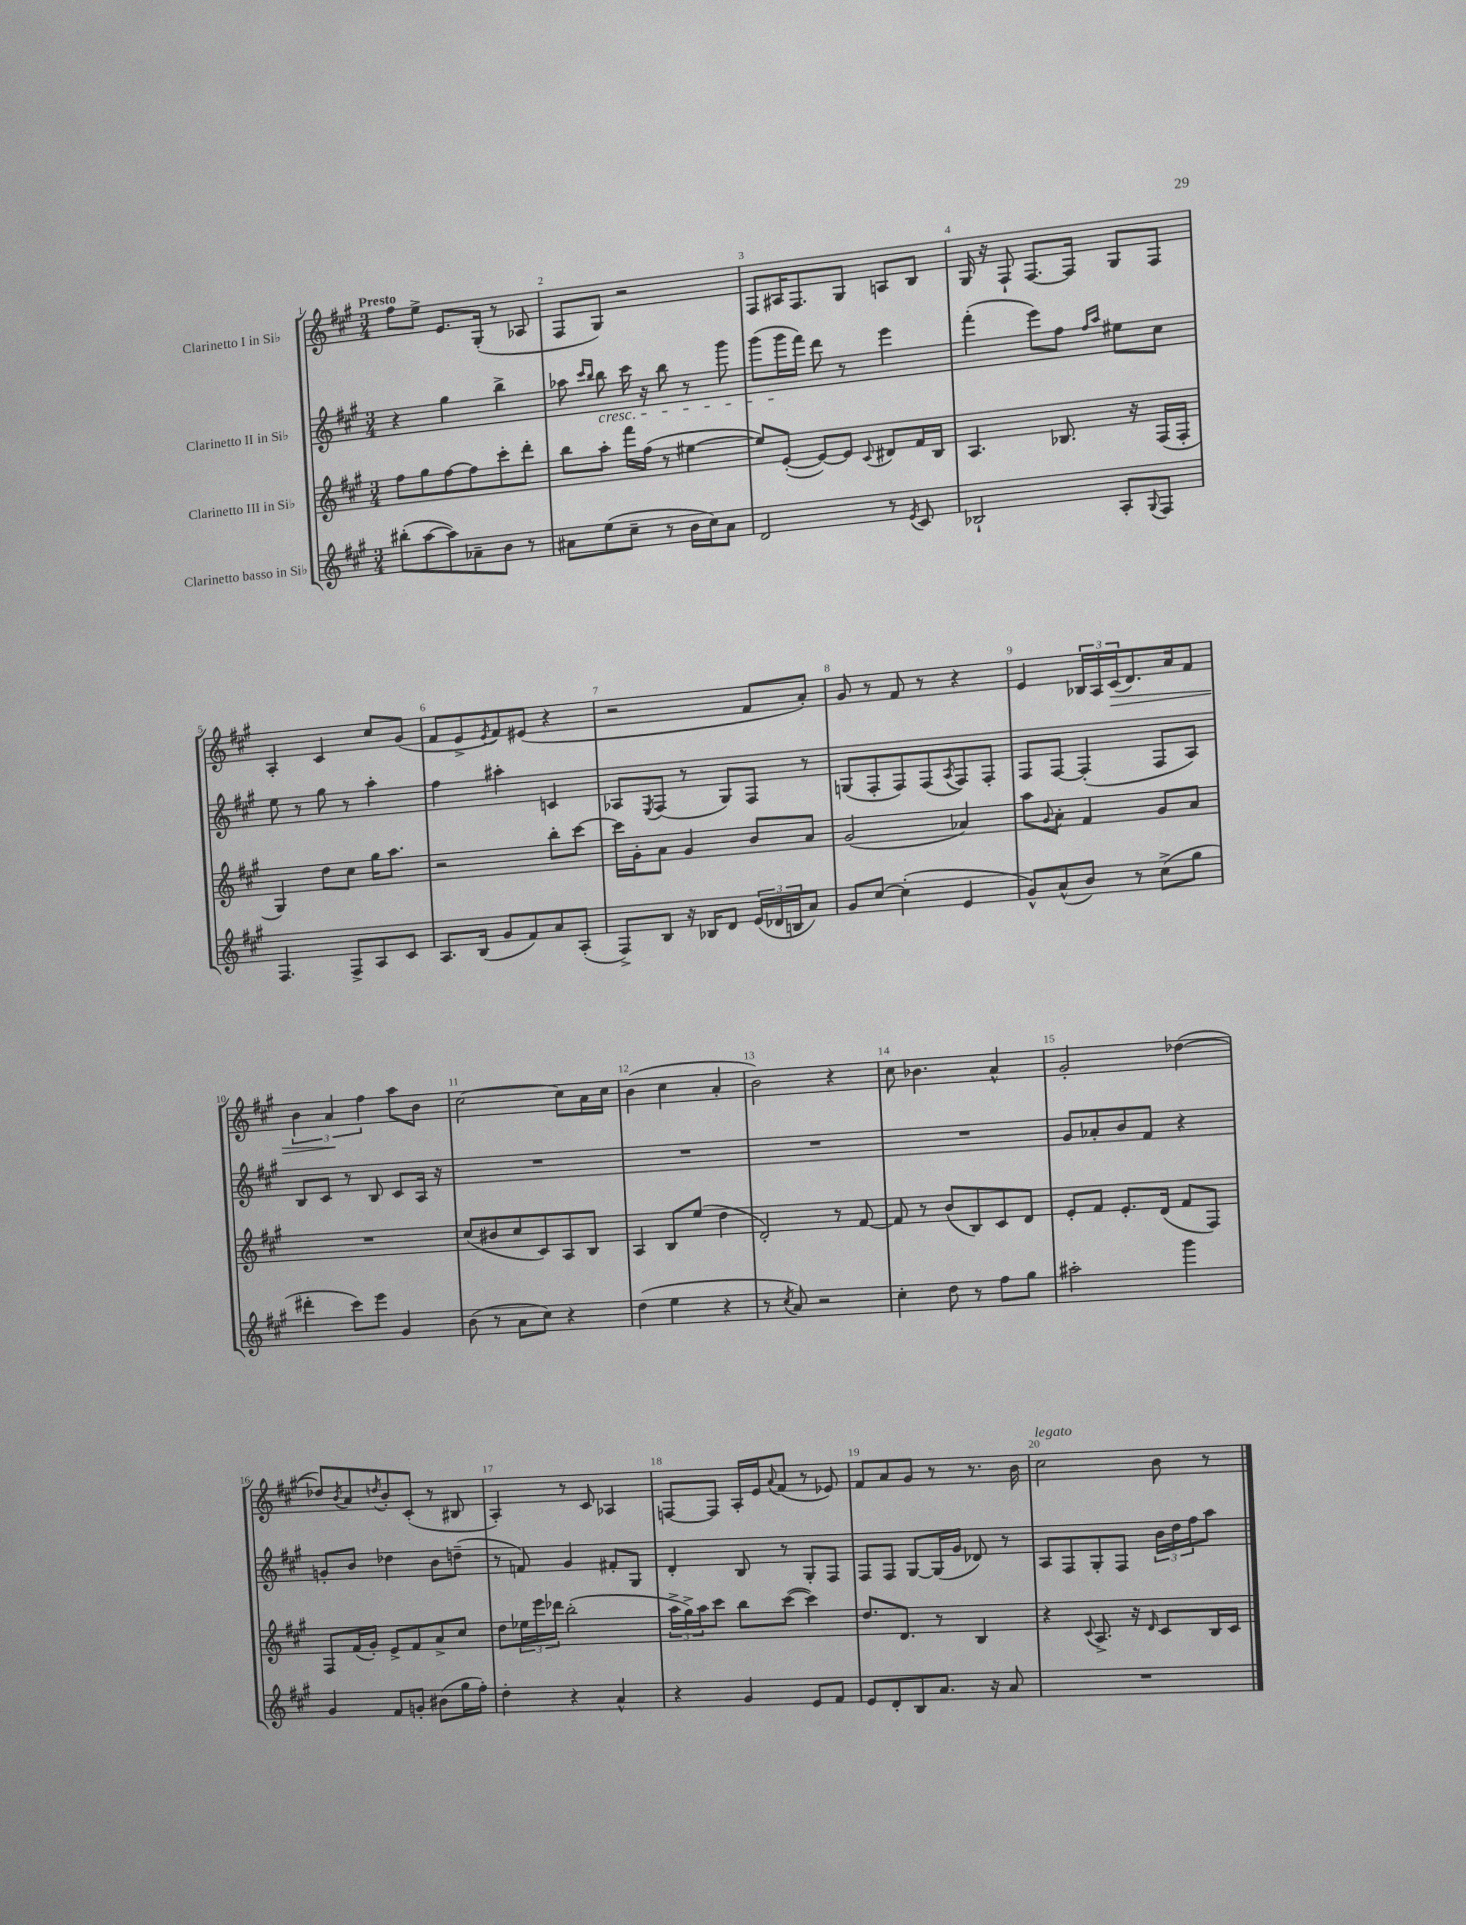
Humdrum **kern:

**kern	**kern	**kern	**kern	**dynam
*part4	*part3	*part2	*part1	*part1
*staff4	*staff3	*staff2	*staff1	*staff1
*I"Clarinetto basso in Si♭	*I"Clarinetto III in Si♭	*I"Clarinetto II in Si♭	*I"Clarinetto I in Si♭	*
*clefG2	*clefG2	*clefG2	*clefG2	*
*k[f#c#g#]	*k[f#c#g#]	*k[f#c#g#]	*k[f#c#g#]	*
*M3/4	*M3/4	*M3/4	*M3/4	*
=1	=1	=1	=1	=1
!	!	!	!LO:TX:a:B:t=Presto	!
(8bb#X'\L	8ff#\L	4r	8ff#\L	.
[8aa\	8gg#\	.	8ee^\J	.
8aa\])	[8ff#\	4gg#\	8.e/L	.
8a-X~\	8ff#\]	.	.	.
.	.	.	(16G#'/Jk	.
8b\J	8ccc#'\	4bb^\	8r	.
8r	8ddd'\J	.	8A-X/	.
=2	=2	=2	=2	=2
8a#X\L	8bb\L	8aa-X\	8F#/L	.
.	.	16qqccc#/LL	.	.
.	.	16qqbb/JJ	.	.
!	!	!LO:TX:b:i:t=cresc.	!	!
(8ee\	8aa'\J	8bb\	8G#/J)	.
8cc#~\J	16fff#\LL	16ccc#\	2r	.
.	(16ff#\JJ	16r	.	.
8r	8r	8bb\	.	.
16b\LL	[4ee#X\	8r	.	.
16cc#\J)	.	.	.	.
8a#\J	.	8ggg#\	.	.
=3	=3	=3	=3	=3
2d/	8ee#/L])	(8ggg#\L	8F#/L	.
.	([8e'/J	16ggg#\L	16A#X/K	.
.	.	16fff#\JJ)	8.F#/	.
.	8e/L_)	8ddd\	.	.
.	8e/J]	8r	8G#/J	.
.	8qqc#/	.	.	.
8r	8d#X/L	4eee\	8An/L	.
8qe/	.	.	.	.
8c#/	16f#/L	.	8B/J	.
.	16B/JJ	.	.	.
=4	=4	=4	=4	=4
2B-X`/	4.A/	(4fff#'\	16G#/	.
.	.	.	16r	.
.	.	.	8F#`/	.
.	.	8eee\L)	[8.F#/L	.
.	8.B-X/	8ff#\J	.	.
.	.	.	16F#/Jk]	.
.	.	16qqff#/LL	.	.
.	.	16qqaa/JJ	.	.
8A'/L	.	8ee#X\L	8G#/L	.
.	16r	.	.	.
8qqG#/	.	.	.	.
8F#/J	(16F#/LL	8cc#\J	8F#/J	.
.	16F#'/JJ	.	.	.
!!LO:LB:g=z
=5	=5	=5	=5	=5
4.F#/	4G#/)	8ee\	4A'/	.
.	.	8r	.	.
.	8dd\L	8gg#\	4c#/	.
8F#^/L	8cc#\J	8r	.	.
8A/	16gg#\KL	4aa'\	8cc#/L	.
.	8.aa\J	.	.	.
8c#/J	.	.	(8g#/J	.
=6	=6	=6	=6	=6
8.A/L	2r	4ff#\	8f#/L	.
.	.	.	8e^/	.
(16B/Jk	.	.	.	.
.	.	.	8qe/	.
8g#/L	.	4aa#X'\	8f#/)	.
8f#/)	.	.	(8e#X/J	.
8a/	8bb'\L	4cn/	4r	.
(8A'/J	[8ccc#\J	.	.	.
=7	=7	=7	=7	=7
8F#^/L)	16ccc#\LL]	8A-X/L	2r	.
.	16g#'\J	.	.	.
.	.	8qE/	.	.
8B/J	8a\J	(8F#/J	.	.
16r	4g#/	8r	.	.
16B-X/KL	.	.	.	.
8d/J	.	8G#/L)	.	.
(24e/LL	8b/L	8F#/J	8f#/L	.
24d-X/	.	.	.	.
24Bn/J	.	.	.	.
8a/J)	8a/J	8r	8a'/J)	.
=8	=8	=8	=8	=8
8g#/L	(2g#/	(8Gn/L	8g#/	.
[8cc#/J	.	8F#'/	8r	.
(4cc#'\]	.	8F#/)	8f#/	.
.	.	(8F#/	8r	.
.	.	8qA/	.	.
4e/	4a-X/)	8F#/)	4r	.
.	.	8F#'/J	.	.
=9	=9	=9	=9	=9
8g#^^/L)	8aa\L	8F#/L	4e/	.
.	8qqg#/	.	.	.
(8a^^/	8a'\J	[8F#/J	.	.
8b/J)	4f#/	(4F#'/]	24B-X/LL	.
.	.	.	24A/	.
!	!	!	!	!LO:HP:b
.	.	.	(24c#/J	>
8r	.	.	8.d/)	.
(8cc#^\L	8g#/L	8F#/L	.	.
.	.	.	16a/k	.
8gg#\J	8a/J	8A/J)	8f#/J	.
!!LO:LB:g=z
=10	=10	=10	=10	=10
4ddd#X'\	2.r	8B/L	6b\	.
.	.	8c#/J	.	.
.	.	.	6a/	.
8ccc#\L)	.	8r	.	.
.	.	.	6ff#\	]
8eee\J	.	8B/	.	.
4g#/	.	8c#/L	8aa\L	.
.	.	16A/Jk	8b\J	.
.	.	16r	.	.
=11	=11	=11	=11	=11
(8b\	(8cc#/L	2.r	[2cc#\	.
8r	8b#X/	.	.	.
8a\L	8cc#/	.	.	.
8cc#\J)	8c#/)	.	.	.
4r	8A/	.	8cc#\L]	.
.	8B/J	.	16a\L	.
.	.	.	16cc#\JJ	.
=12	=12	=12	=12	=12
(4dd\	4A/	2.r	(4b\	.
4ee\	8B/L	.	4cc#\	.
.	(8ee/J	.	.	.
4r	4dd\	.	4a'/	.
=13	=13	=13	=13	=13
8r	2d'/)	2.r	2b\)	.
8qcc#/	.	.	.	.
8a/)	.	.	.	.
2r	.	.	.	.
.	8r	.	4r	.
.	[8f#/	.	.	.
=14	=14	=14	=14	=14
4cc#'\	8f#/]	2.r	8cc#\	.
.	8r	.	4.b-X\	.
8dd\	(8b/L	.	.	.
8r	8B/)	.	.	.
8ff#\L	8c#/	.	4a^^/	.
8gg#\J	8d/J	.	.	.
=15	=15	=15	=15	=15
2aa#X'\	8e'/L	8g#/L	2g#'/	.
.	8f#/J	8a-X'/	.	.
.	8.e'/L	8b/	.	.
.	.	8f#/J	.	.
.	(16d/Jk	.	.	.
4ggg#\	8f#/L	4r	([4dd-X\	.
.	8F#/J)	.	.	.
!!LO:LB:g=z
=16	=16	=16	=16	=16
4g#/	8F#/L	8gn'/L	8dd-X/L])	.
.	.	.	8qb/	.
.	(16f#/L	8b/J	8a/	.
.	16g#'/JJ)	.	.	.
.	.	.	8qddn/	.
8f#/L	8e^/L	4dd-X\	8b'/	.
8gn'/J	8f#/	.	(8c#'/J	.
(8b#X\L	8a^/	8b\L	8r	.
16gg#\L	8cc#/J	(8ddn~\J	8B#X/	.
16ff#'\JJ)	.	.	.	.
=17	=17	=17	=17	=17
4dd'\	8dd\L	8r	4A'/)	.
.	24ee-X\L	8fn/)	.	.
.	24eee\	.	.	.
.	24ddd-X\JJ	.	.	.
4r	(2bb'\	4g#/	8r	.
.	.	.	8c#/	.
4a^^/	.	8f#X'/L	4A-X/	.
.	.	8G#/J	.	.
=18	=18	=18	=18	=18
4r	24aa^\LL	4d'/	[8Fn/L	.
.	24gg#^\)	.	.	.
.	24aa\J	.	.	.
.	8ccc#\J	.	8F/J]	.
4g#/	8bb\L	8B/	16A'/LL	.
.	.	.	16e/J	.
.	.	.	8qqa/	.
.	([8ccc#\J	8r	(8f#/J	.
8e/L	4ccc#\])	8G#'/L	8r	.
8f#/J	.	8F#/J	8e-X/)	.
=19	=19	=19	=19	=19
8e/L	8.dd/L	8F#/L	8f#/L	.
8d'/	.	8F#/J	8a/	.
.	8.d/J	.	.	.
8B/	.	[8G#/L	8g#/J	.
8.a/J	8r	(16G#/L]	8r	.
.	.	16g#/JJ	.	.
.	4B/	8d-X/)	8.r	.
16r	.	.	.	.
8a/	.	8r	.	.
.	.	.	16b\	.
=20	=20	=20	=20	=20
!	!	!	!LO:TX:a:i:t=legato	!
2.r	4r	8A/L	2cc#\	.
.	.	8F#/	.	.
.	8qqc#/	.	.	.
.	8.A^/	8G#'/	.	.
.	.	8F#/J	.	.
.	16r	.	.	.
.	16qqd/	.	.	.
.	8c#/L	24b\LL	8b\	.
.	.	24dd\	.	.
.	.	24ff#\J	.	.
.	16B/L	8aa\J	8r	.
.	16c#/JJ	.	.	.
==	==	==	==	==
*-	*-	*-	*-	*-
